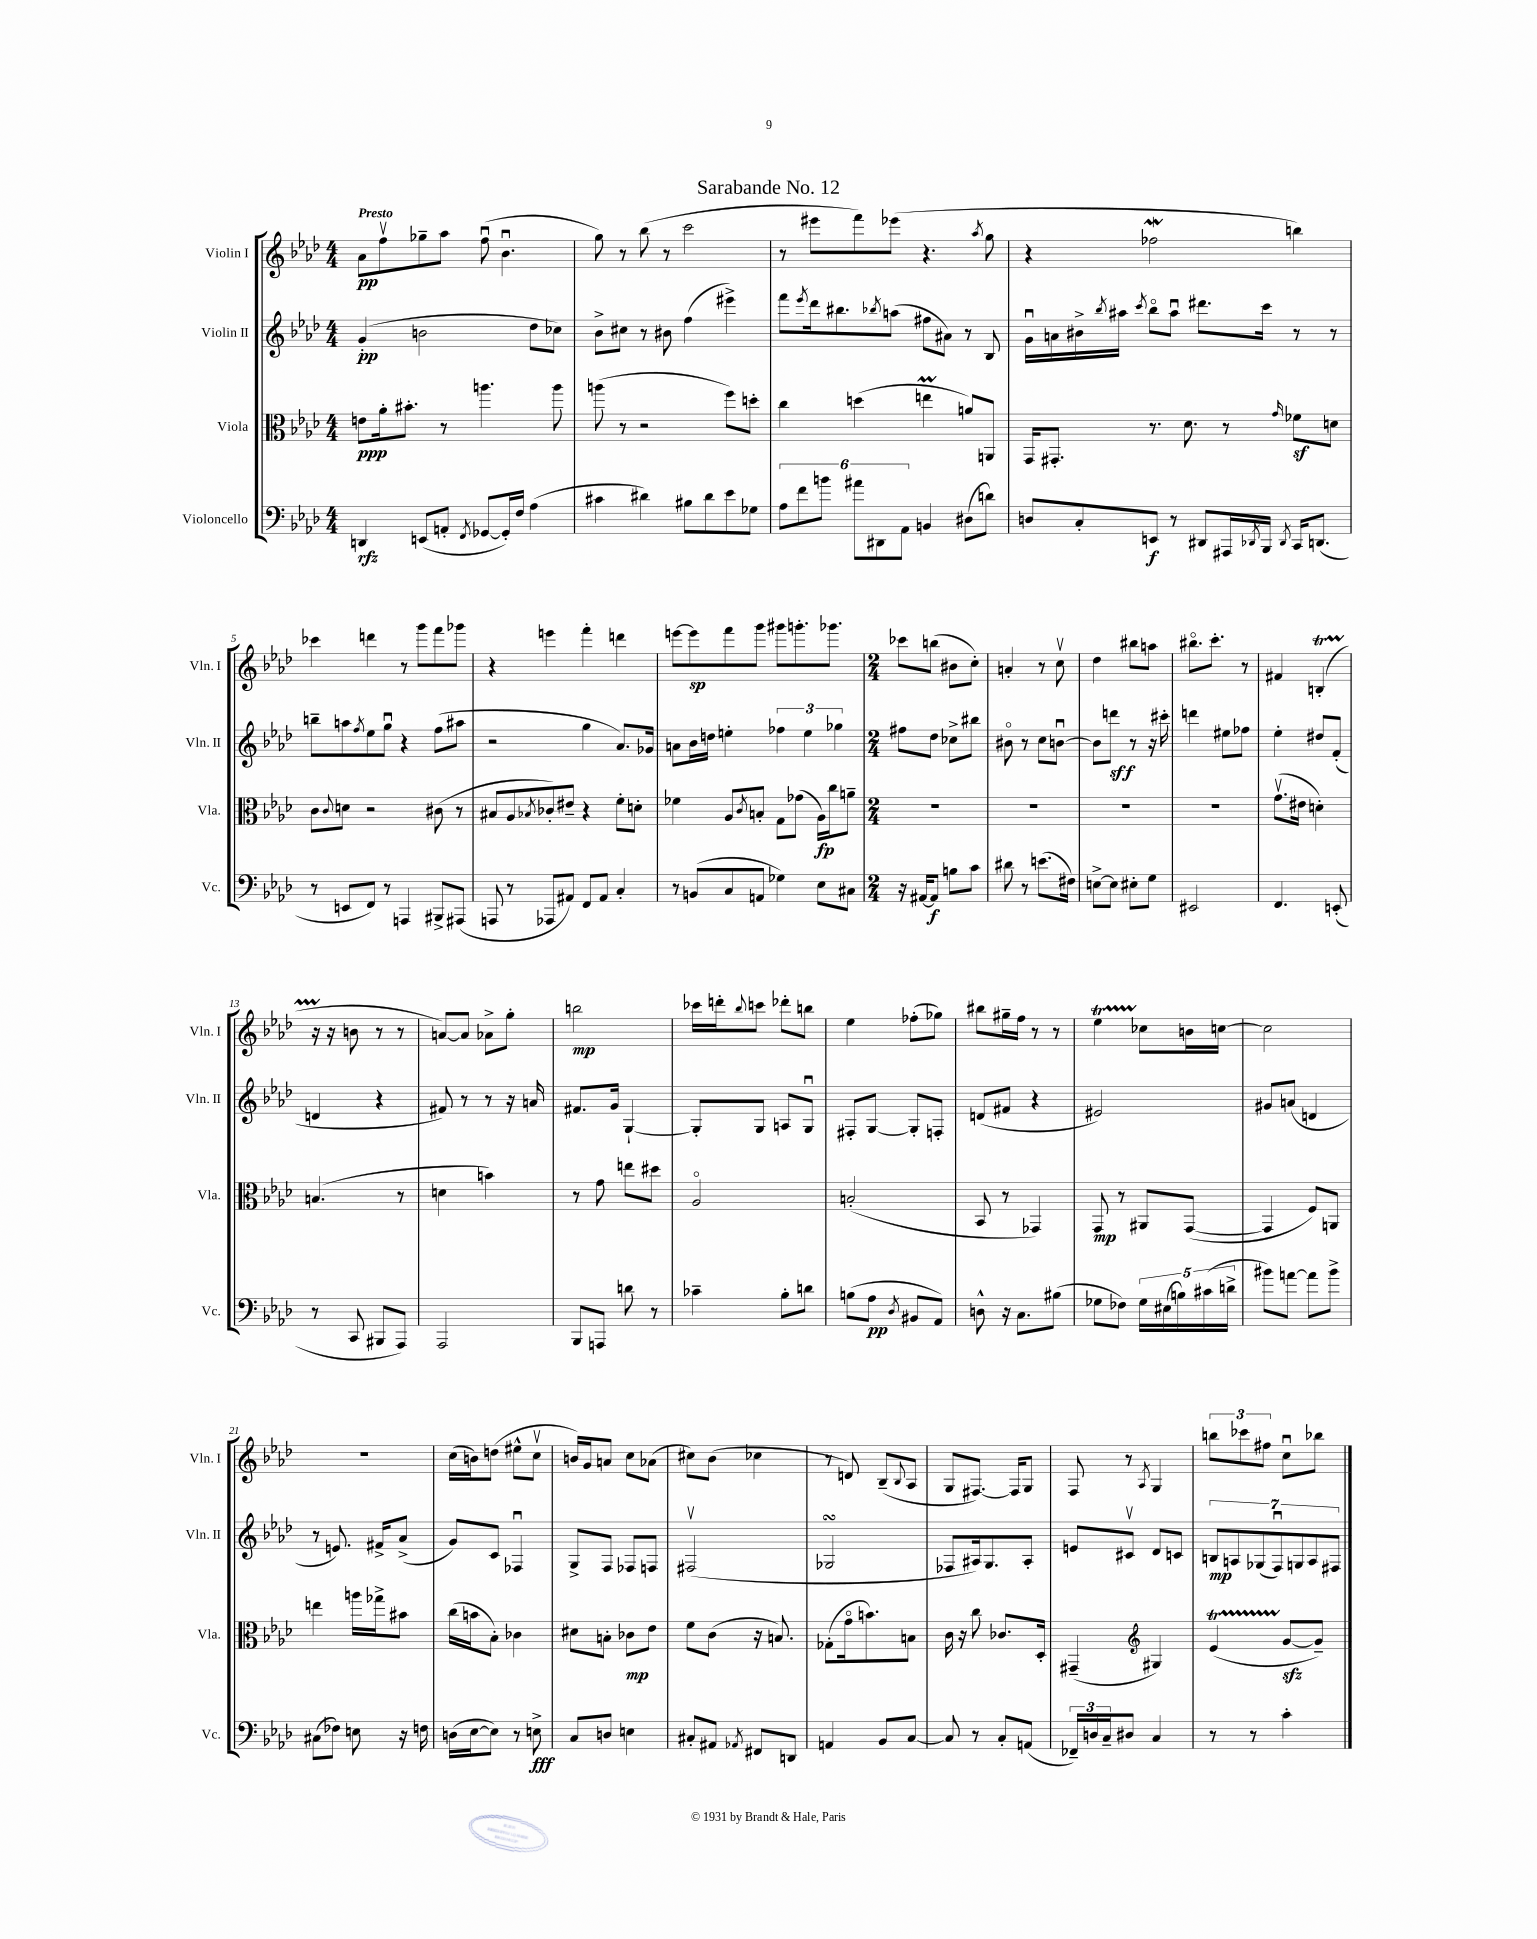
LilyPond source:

\header { title = "Sarabande No. 12" }
<<
\new StaffGroup <<
\new Staff = "s0" \with { instrumentName = "Violin I" shortInstrumentName = "Vln. I" } {
    \clef treble \key aes \major \numericTimeSignature \time 4/4 \tempo "Presto"
    aes'8\pp f''8\upbow ges''8-- aes''8 f''8\downbow( bes'4.\downbow |
    g''8) r8 bes''8( r8 c'''2 |
    r8 eis'''8 f'''8) ees'''8( r4. \acciaccatura { aes''8 } g''8 |
    r4 fes''2\mordent b''4) |
    ces'''4 d'''4 r8 g'''8 f'''8 ges'''8 |
    r4 e'''4 f'''4-. d'''4 |
    e'''8~ e'''8\sp f'''8 g'''8 gis'''8 g'''8.-. ges'''8. |
    \numericTimeSignature \time 2/4 ces'''8 b''8( bis'8 c''8-.) |
    a'4-. r8 c''8\upbow |
    des''4 bis''8 a''8 |
    bis''8.\flageolet c'''8.-. r8 |
    fis'4 b4-.\startTrillSpan( |
    r16 r16\stopTrillSpan b'8 r8 r8 |
    a'8~) a'8 aes'8-> g''8-. |
    b''2\mp |
    ces'''16 d'''16-. \appoggiatura { bes''8 } c'''8 des'''8-. b''8 |
    ees''4 fes''8-.( ges''8) |
    bis''8 gis''16-- f''16 r8 r8 |
    ees''4\startTrillSpan ces''8\stopTrillSpan b'16 c''16~ |
    c''2 |
    R2 |
    c''16( b'16) d''8( eis''8-^ c''8\upbow |
    b'16) g'16 a'8 c''8 aes'8( |
    cis''8) bes'8( ces''4 |
    r8 d'8) bes8--( \appoggiatura { bes8 } aes8 |
    g8 fis8.~) fis16 g8 |
    f8 r8 \acciaccatura { aes8 } g4 |
    \tuplet 3/2 { b''8 ces'''8 fis''8 } c''8\downbow bes''8 \bar "|." |
}
\new Staff = "s1" \with { instrumentName = "Violin II" shortInstrumentName = "Vln. II" } {
    \clef treble \key aes \major \numericTimeSignature \time 4/4
    g'4-.\pp( b'2 des''8 ces''8) |
    bes'8-> cis''8 r8 bis'8 f''4( eis'''4->) |
    f'''8 \acciaccatura { ees'''8 } des'''16 bis''8. \acciaccatura { bes''8 } a''8( fis''8 ais'8) r8 bes8 |
    g'16\downbow a'16 bis'16-> \acciaccatura { bes''8 } ais''16 \acciaccatura { c'''8 } bes''8\flageolet ais''8\downbow dis'''8. c'''16 r8 r8 |
    b''8-- a''8 \acciaccatura { f''8 } ees''8 g''8\downbow r4 f''8( ais''8 |
    r2 g''4 aes'8.) ges'16 |
    a'8 bes'16 d''16 e''4-. \tuplet 3/2 { fes''4 e''4 ges''4 } |
    \numericTimeSignature \time 2/4 fis''8 des''8 ces''8-> bis''8 |
    bis'8\flageolet r8 c''8 b'8~\downbow |
    b'8 d'''8\sff r8 r16 cis'''16-. |
    d'''4 eis''8 fes''8 |
    ees''4-. dis''8 f'8-.( |
    d'4 r4 |
    fis'8) r8 r8 r16 a'16 |
    fis'8. g'16 g4~-! |
    g8-. g8 a8 g8\downbow |
    fis8-. g8~ g8-. f8-. |
    d'8( fis'8 r4 |
    eis'2) |
    gis'8 a'8( d'4 |
    r8 e'8.) fis'16-> aes'8->( |
    g'8) c'8 fes4\downbow |
    g8-> f8 fes8 f8 |
    fis2\upbow( |
    ges2\turn |
    fes8 ais16) g8. ais8-. |
    e'8 cis'8\upbow des'8 c'8 |
    \tuplet 7/4 { b8\mp a8 ges8( f8\downbow) g8 a8 fis8 } \bar "|." |
}
\new Staff = "s2" \with { instrumentName = "Viola" shortInstrumentName = "Vla." } {
    \clef alto \key aes \major \numericTimeSignature \time 4/4
    e'8\ppp aes'16-. bis'8.-. r8 a''4. a''8 |
    a''8( r8 r2 f''8) d''8-. |
    c''4 d''4( e''4\prall a'8) a,8 |
    g,16 gis,8.-. r8. des'8. r8 \grace { g'16 } fes'8\sf d'8 |
    c'8 \appoggiatura { c'8 } d'8 r2 cis'8( r8 |
    bis8 aes8 \acciaccatura { bes8 } ces'8-.) eis'8-- r4 f'8-. d'8-. |
    fes'4 aes8 \acciaccatura { c'8 } b8-. g8 ges'8( aes16\fp) c''16 a'8-- |
    \numericTimeSignature \time 2/4 R2 |
    R2 |
    R2 |
    R2 |
    g'8.\upbow( eis'16 d'4-.) |
    b4.( r8 |
    d'4 b'4) |
    r8 g'8 e''8 dis''8 |
    aes2\flageolet |
    b2-.( |
    bes,8 r8 ges,4) |
    g,8\mp r8 ais,8 g,8~( |
    g,4 f8) a,8 |
    e''4 a''16 ges''16-> bis'8 |
    c''16( b'16 bes8-.) ces'4 |
    dis'8 b8-. ces'8\mp ees'8 |
    f'8 c'8( r16 b8.) |
    ges8-.( g'16\flageolet b'8.) b8 |
    c'16 r16 c''8 ces'8. des16-. |
    gis,4--( \clef treble gis4) |
    ees'4\startTrillSpan( g'8~\stopTrillSpan\sfz g'8--) \bar "|." |
}
\new Staff = "s3" \with { instrumentName = "Violoncello" shortInstrumentName = "Vc." } {
    \clef bass \key aes \major \numericTimeSignature \time 4/4
    d,4\rfz e,8( a,8-. \acciaccatura { f,8 } ges,8~ ges,16-.) f16 aes4( |
    cis'4 dis'4) bis8 dis'8 ees'8 ges8 |
    \tuplet 6/4 { aes8 f'8 b'8 ais'8 dis,8 aes,8 } b,4 dis8( d'8) |
    d8 c8-. e,8\f r8 dis,8 ais,,16 \acciaccatura { des,8 } bes,,16 \acciaccatura { des,8 } c,16 d,8.( |
    r8 e,8 f,8) r8 a,,4 bis,,8-> ais,,8( |
    a,,8 r8 aes,,8 ais,8) f,8 ais,8 c4-. |
    r8 b,8( c8 a,8 ges4) ees8 cis8 |
    \numericTimeSignature \time 2/4 r16 ais,16~ ais,8\f b8 c'8 |
    dis'8 r8 e'8.( fis16) |
    e8~-> e8 eis8-. g8 |
    eis,2 |
    f,4. e,8-.( |
    r8 c,8 bis,,8 aes,,8) |
    aes,,2 |
    bes,,8 a,,8 d'8 r8 |
    ces'4-- bes8-. d'8 |
    b8( aes8\pp \acciaccatura { des8 } bis,8 aes,8) |
    d8-^ r16 c8. bis8( |
    ges8 fes8) \tuplet 5/4 { ges16 eis16( b16) cis'16( d'16-> } |
    bis'8) a'8~ a'8 bis'8-> |
    cis8( fes8) e8 r16 f16 |
    d16( ees16~ ees8) r8 e8->\fff |
    c8 d8 e4 |
    cis8-. ais,8 \acciaccatura { aes,8 } fis,8 d,8 |
    a,4 bes,8 c8~ |
    c8 r8 c8-. a,8( |
    \tuplet 3/2 { fes,16--) d16 c16-- } dis8 c4 |
    r8 r8 c'4-. \bar "|." |
}
>>
>>
